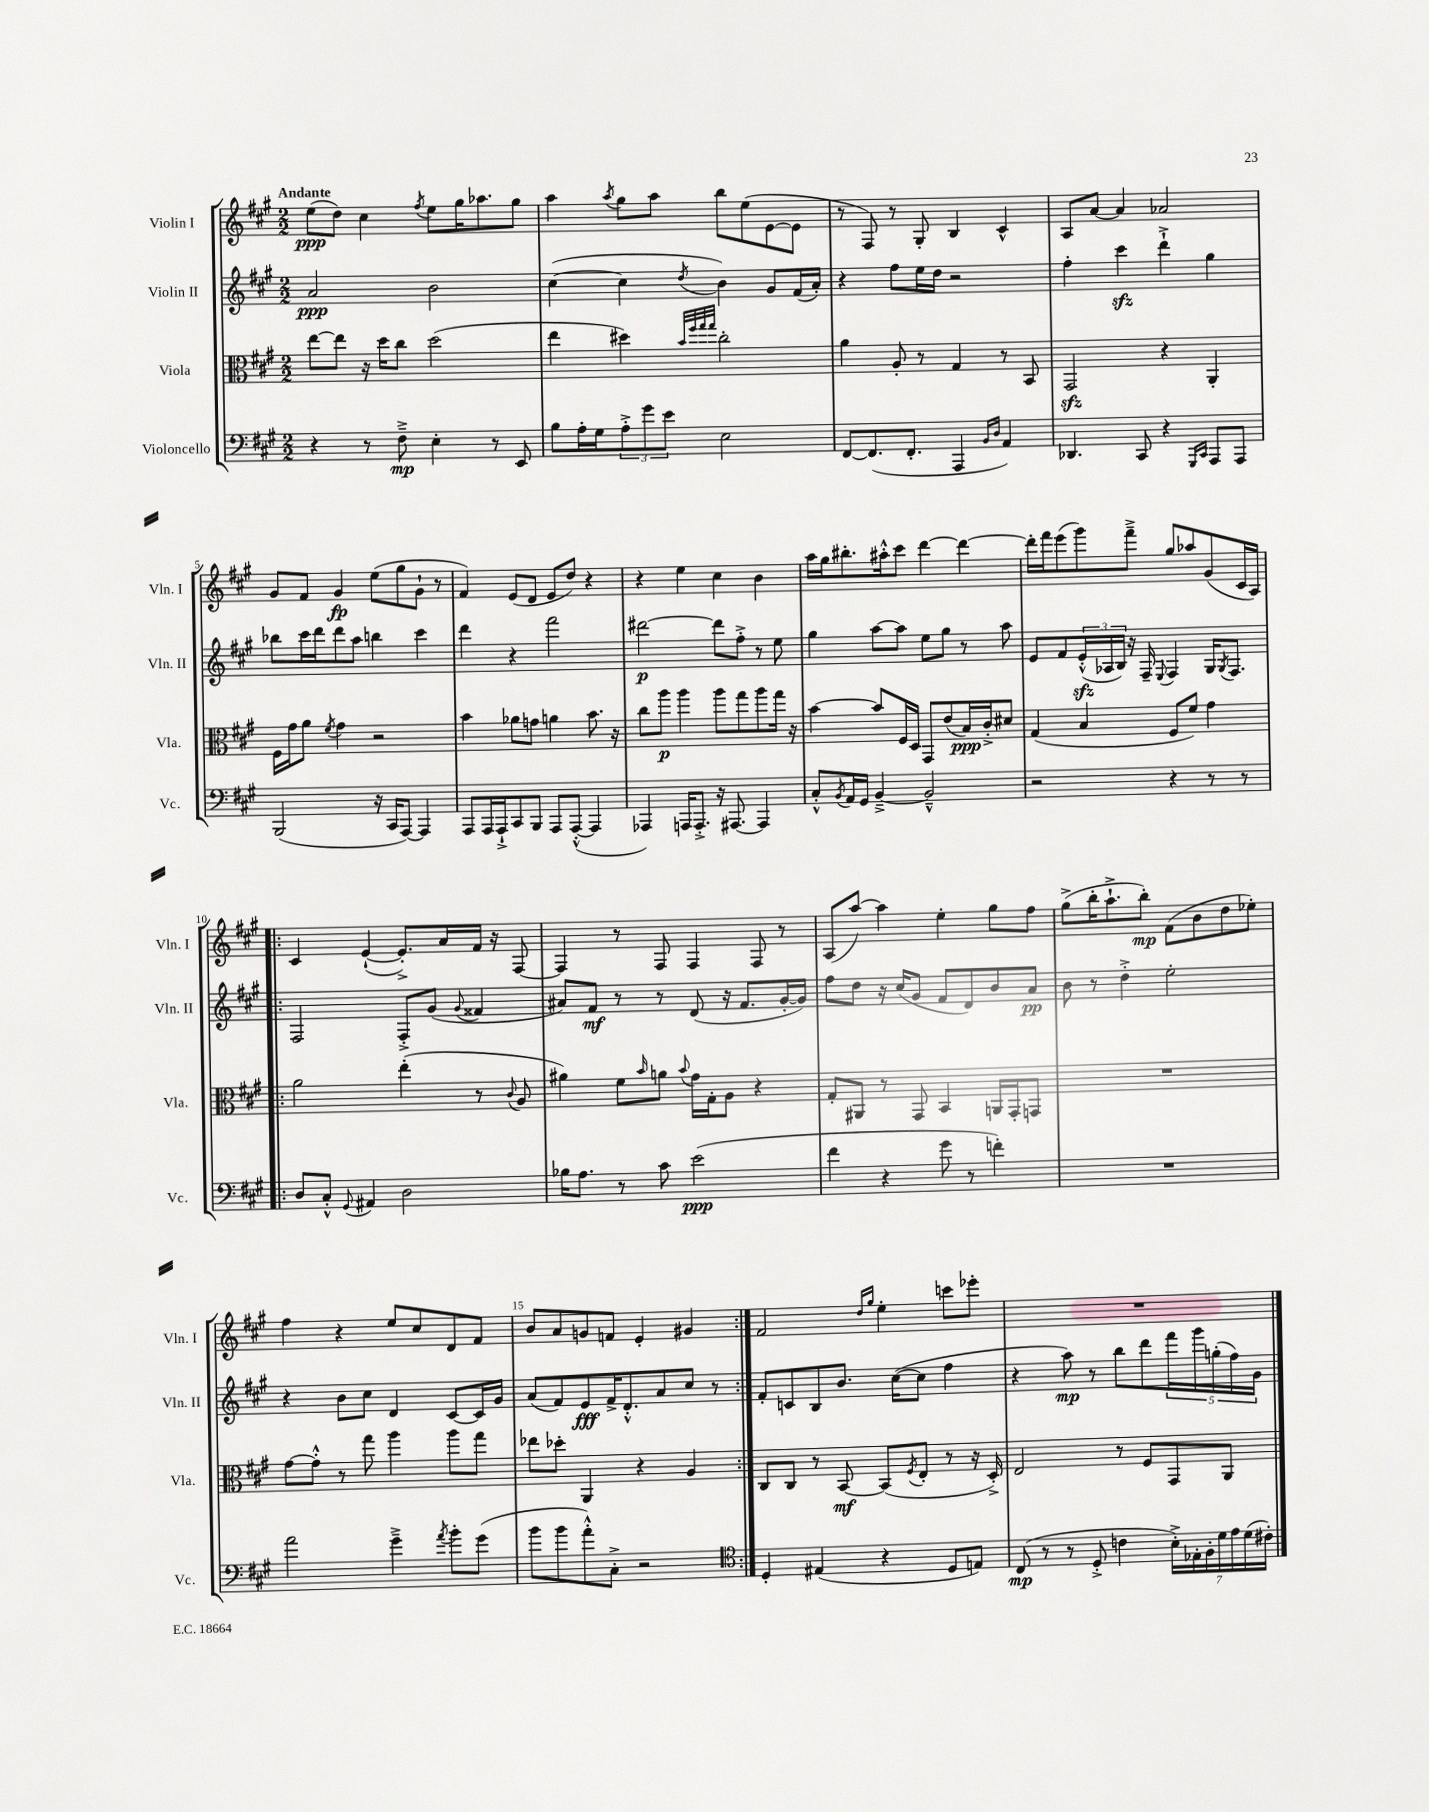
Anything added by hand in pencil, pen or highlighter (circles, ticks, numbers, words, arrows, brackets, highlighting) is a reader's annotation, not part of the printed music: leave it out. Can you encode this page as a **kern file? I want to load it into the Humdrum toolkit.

**kern	**dynam	**kern	**dynam	**kern	**dynam	**kern	**dynam
*part4	*part4	*part3	*part3	*part2	*part2	*part1	*part1
*staff4	*staff4	*staff3	*staff3	*staff2	*staff2	*staff1	*staff1
*I"Violoncello	*	*I"Viola	*	*I"Violin II	*	*I"Violin I	*
*I'Vc.	*	*I'Vla.	*	*I'Vln. II	*	*I'Vln. I	*
*clefF4	*	*clefC3	*	*clefG2	*	*clefG2	*
*k[f#c#g#]	*	*k[f#c#g#]	*	*k[f#c#g#]	*	*k[f#c#g#]	*
*M2/2	*	*M2/2	*	*M2/2	*	*M2/2	*
=1	=1	=1	=1	=1	=1	=1	=1
!	!	!	!	!	!	!LO:TX:a:B:t=Andante	!
4r	.	[8ee\L	.	2a/	ppp	(8ee\L	ppp
.	.	8ee\J]	.	.	.	8dd\J)	.
8r	.	16r	.	.	.	4cc#\	.
.	.	16dd\KL	.	.	.	.	.
8F#~^\	mp	8cc#\J	.	.	.	.	.
.	.	.	.	.	.	8qff#/	.
4E'\	.	(2dd\	.	2b\	.	8ee\L	.
.	.	.	.	.	.	16gg#\K	.
.	.	.	.	.	.	8.aa-X\	.
8r	.	.	.	.	.	.	.
8EE/	.	.	.	.	.	8gg#\J	.
=2	=2	=2	=2	=2	=2	=2	=2
8B\L	.	4ee\	.	([4cc#\	.	4aa\	.
16A'\L	.	.	.	.	.	.	.
16G#\J	.	.	.	.	.	.	.
.	.	.	.	.	.	8qaa/	.
12A'^\	.	4dd#X\)	.	4cc#\]	.	8gg#\L	.
12g#\	.	.	.	.	.	.	.
.	.	.	.	.	.	8aa\J	.
12e\J	.	.	.	.	.	.	.
.	.	32qqb/LLL	.	.	.	.	.
.	.	32qqff#/	.	.	.	.	.
.	.	32qqgg#/	.	.	.	.	.
.	.	32qqgg#/JJJ	.	8qdd/	.	.	.
2E\	.	2cc#'\	.	4b\)	.	8bb\L	.
.	.	.	.	.	.	(8ee\	.
.	.	.	.	8g#/L	.	[8e\	.
.	.	.	.	(16f#/L	.	8e\J]	.
.	.	.	.	16a'/JJ)	.	.	.
=3	=3	=3	=3	=3	=3	=3	=3
[8FF#/L	.	4a\	.	4r	.	8r	.
(8.FF#/]	.	.	.	.	.	8F#/)	.
.	.	8A'/	.	8ff#\L	.	8r	.
8.FF#'/J	.	.	.	.	.	.	.
.	.	8r	.	16ee\L	.	8G#'/	.
.	.	.	.	16dd\JJ	.	.	.
4AAA/	.	4G#/	.	2r	.	4B/	.
16qqBB/LL	.	.	.	.	.	.	.
16qqD/JJ	.	.	.	.	.	.	.
4AA/)	.	8r	.	.	.	4c#^^/	.
.	.	8BB/	.	.	.	.	.
=4	=4	=4	=4	=4	=4	=4	=4
4.DD-X/	.	2GG#zz/	.	4ff#'\	.	8A/L	.
.	.	.	.	.	.	[8a/J	.
.	.	.	.	4ccc#zz\	.	4a/]	.
8CC#/	.	.	.	.	.	.	.
4r	.	4r	.	4ddd`^\	.	2a-X/	.
16qqGGG#/LL	.	.	.	.	.	.	.
16qqCC#/JJ	.	.	.	.	.	.	.
8AAA/L	.	4AA'/	.	4gg#\	.	.	.
8AAA/J	.	.	.	.	.	.	.
!!LO:LB:g=z
=5	=5	=5	=5	=5	=5	=5	=5
(2BBB/	.	16F#\LL	.	8bb-X\L	.	8g#/L	.
.	.	16g#\J	.	.	.	.	.
.	.	8a\J	.	16ccc#\L	.	8f#/J	.
.	.	.	.	16ddd\J	.	.	.
.	.	8qf#/	.	.	.	.	.
.	.	4g#\	.	8ddd\	.	4g#/	fp
.	.	.	.	8aa\J	.	.	.
16r	.	2r	.	4bbn\	.	(8ee\L	.
16CC#/KL	.	.	.	.	.	.	.
[8AAA/J)	.	.	.	.	.	8gg#\	.
4AAA/]	.	.	.	4ccc#\	.	8g#`\J	.
.	.	.	.	.	.	8r	.
=6	=6	=6	=6	=6	=6	=6	=6
8AAA/L	.	4b\	.	4ddd\	.	4f#/)	.
16AAA/L	.	.	.	.	.	.	.
16AAA`^/J	.	.	.	.	.	.	.
8CC#/	.	8a-X\L	.	4r	.	(8e/L	.
8BBB/J	.	8gn\J	.	.	.	8d/J	.
8AAA/L	.	4an\	.	2fff#\	.	8e/L	.
([8AAA'^^/J	.	.	.	.	.	8dd/J)	.
4AAA/]	.	8.b\	.	.	.	4r	.
.	.	16r	.	.	.	.	.
=7	=7	=7	=7	=7	=7	=7	=7
4AAA-X/)	.	8cc#\L	.	[2ddd#X\	p	4r	.
.	.	8aa\J	p	.	.	.	.
16AAAn/KL	.	4aa\	.	.	.	4ee\	.
8.AAA'^/J	.	.	.	.	.	.	.
16r	.	8aa\L	.	8ddd#\L]	.	4cc#\	.
[8.AAA#X/	.	.	.	.	.	.	.
.	.	8gg#\	.	8ff#'^\J	.	.	.
4AAA#/]	.	8aa\	.	8r	.	4b\	.
.	.	16gg#\Jk	.	8ee\	.	.	.
.	.	16r	.	.	.	.	.
=8	=8	=8	=8	=8	=8	=8	=8
8C#'^^/L	.	[4b\	.	4gg#\	.	16aa\LL	.
.	.	.	.	.	.	16gg#\J	.
8qBB/	.	.	.	.	.	.	.
16AA/L	.	.	.	.	.	8.bb#X'\	.
16GG#/JJ	.	.	.	.	.	.	.
[4BB~^/	.	8b/L]	.	[8aa\L	.	.	.
.	.	.	.	.	.	16aa#X'^^\k	.
.	.	16F#/L	.	8aa\J]	.	8ccc#\J	.
.	.	16D/JJ	.	.	.	.	.
2BB~^^/]	.	8GG#/L	.	8ee\L	.	[4ddd\	.
.	.	(8e/	.	8gg#\J	.	.	.
.	.	16B/L)	ppp	8r	.	4ddd\_	.
.	.	16c#'^/J	.	.	.	.	.
.	.	8d#X/J	.	8aa\	.	.	.
=9	=9	=9	=9	=9	=9	=9	=9
2r	.	(4G#/	.	8e/L	.	16ddd'\LL]	.
.	.	.	.	.	.	16fff#\J	.
.	.	.	.	8f#/	.	(8eee\	.
.	.	4B/	.	(24ezz'^^/L	.	8ggg#\)	.
.	.	.	.	24A-X/	.	.	.
.	.	.	.	24B/JJ)	.	.	.
.	.	.	.	16r	.	8fff#~^\J	.
.	.	.	.	16F#~/	.	.	.
.	.	.	.	8qqE/	.	.	.
4r	.	8F#/L	.	4F#/	.	8gg#/L	.
.	.	8f#/J)	.	.	.	8aa-X/	.
8r	.	4g#\	.	16G#/KL	.	(8g#/	.
.	.	.	.	8qG#/	.	.	.
.	.	.	.	8.F#/J	.	.	.
8r	.	.	.	.	.	16c#/L	.
.	.	.	.	.	.	16A/JJ)	.
!!LO:LB:g=z
=10!|:	=10!|:	=10!|:	=10!|:	=10!|:	=10!|:	=10!|:	=10!|:
8D/L	.	2a\	.	2F#/	.	4c#/	.
8C#'^^/J	.	.	.	.	.	.	.
8qqGG#/	.	.	.	.	.	.	.
4AA#X/	.	.	.	.	.	([4e`/	.
2D\	.	(4ee'\	.	8F#'^/L	.	8.e'^/L])	.
.	.	.	.	(8g#/J	.	.	.
.	.	.	.	.	.	16a/L	.
.	.	.	.	8qqg#/	.	.	.
.	.	8r	.	4f##X/	.	16f#/JJ	.
.	.	.	.	.	.	16r	.
.	.	8qqc#/	.	.	.	.	.
.	.	8A/	.	.	.	[8F#/	.
=11	=11	=11	=11	=11	=11	=11	=11
16B-X\KL	.	4a#X\)	.	8a#X/L)	.	4F#/]	.
8.A\J	.	.	.	.	.	.	.
.	.	.	.	8f#/J	mf	.	.
8r	.	8f#\L	.	8r	.	8r	.
.	.	16qqb/	.	.	.	.	.
8c#\	.	8an\J	.	8r	.	8F#/	.
.	.	8qqb/	.	.	.	.	.
(2e\	ppp	16g#\LL	.	(8d/	.	4F#/	.
.	.	16G#'\J	.	.	.	.	.
.	.	8A\J	.	16r	.	.	.
.	.	.	.	8.f#/L	.	.	.
.	.	4r	.	.	.	8F#/	.
.	.	.	.	[16g#'/L	.	8r	.
.	.	.	.	16g#/JJ])	.	.	.
=12	=12	=12	=12	=12	=12	=12	=12
4f#\	.	8G#'/L	.	8ff#\L	.	(8A/L	.
.	.	8AA#X/J	.	8dd\J	.	[8aa/J)	.
4r	.	8r	.	16r	.	4aa\]	.
.	.	.	.	(16cc#/KL	.	.	.
.	.	8GG#/	.	8g#/J	.	.	.
8g#\	.	4BB/	.	8f#/L	.	4ee'\	.
8r	.	.	.	8d/)	.	.	.
4fn'\)	.	16AAn/LL	.	8b/	.	8gg#\L	.
.	.	16GG#'/J	.	.	.	.	.
.	.	8GGn/J	.	8a/J	pp	8ff#\J	.
=13	=13	=13	=13	=13	=13	=13	=13
1r	.	1r	.	8b\	.	(8gg#^\L	.
.	.	.	.	8r	.	16bb'\K	.
.	.	.	.	.	.	8.aa`^\	.
.	.	.	.	4dd'^\	.	.	.
.	.	.	.	.	.	8bb'\J)	mp
.	.	.	.	2ee'\	.	(8f#\L	.
.	.	.	.	.	.	8b\	.
.	.	.	.	.	.	8dd\	.
.	.	.	.	.	.	8ee-X'\J)	.
!!LO:LB:g=z
=14	=14	=14	=14	=14	=14	=14	=14
2a\	.	[8g#\L	.	4r	.	4ff#\	.
.	.	8g#'^^\J]	.	.	.	.	.
.	.	8r	.	8b\L	.	4r	.
.	.	8gg#\	.	8cc#\J	.	.	.
4g#~^\	.	4aa\	.	4d/	.	8ee/L	.
.	.	.	.	.	.	8cc#/	.
8qa/	.	.	.	.	.	.	.
8b'\L	.	8aa\L	.	[8c#/L	.	8d/	.
(8g#\J	.	8gg#\J	.	16c#/L]	.	8f#/J	.
.	.	.	.	16g#/JJ	.	.	.
=15	=15	=15	=15	=15	=15	=15	=15
8b\L	.	8ee-X\L	.	(8a/L	.	8b/L	.
8b\	.	8dd-X'\J	.	8f#/)	.	8a/	.
8a'^^\)	.	4AA/	.	8e/	fff	8gn/	.
8C#'^\J	.	.	.	16f#^/K	.	8fn/J	.
.	.	.	.	8.d'^^/	.	.	.
2r	.	4r	.	.	.	4e'/	.
.	.	.	.	8a/	.	.	.
.	.	4A/	.	8cc#/J	.	4g#X/	.
.	.	.	.	8r	.	.	.
=16:|!	=16:|!	=16:|!	=16:|!	=16:|!	=16:|!	=16:|!	=16:|!
*clefC4	*	*	*	*	*	*	*
4D'/	.	8C#/L	.	8f#'/L	.	2f#/	.
.	.	8C#/J	.	8cn/	.	.	.
(4E#X/	.	8r	.	8B/	.	.	.
.	.	[8BB/	mf	8.b/J	.	.	.
.	.	.	.	.	.	16qqdd/LL	.
.	.	.	.	.	.	16qqgg#/JJ	.
4r	.	(8BB/L]	.	.	.	4ee'\	.
.	.	.	.	([16cc#\KL	.	.	.
.	.	8qF#/	.	.	.	.	.
.	.	8E'/J	.	8cc#\J]	.	.	.
8D/L	.	8r	.	4ff#\	.	8cccn\L	.
8En/J)	.	16r	.	.	.	8eee-X'\J	.
.	.	16D'^/)	.	.	.	.	.
=17	=17	=17	=17	=17	=17	=17	=17
(8C#/	mp	2E/	.	4r	.	1r	.
8r	.	.	.	.	.	.	.
8r	.	.	.	8aa\)	mp	.	.
8D'^/	.	.	.	8r	.	.	.
4cn\	.	8r	.	8bb\L	.	.	.
.	.	8F#/L	.	8ddd\	.	.	.
28B'^\LL)	.	8GG#/	.	20fff#\L	.	.	.
28E-X'\	.	.	.	.	.	.	.
.	.	.	.	20ggg#\	.	.	.
28F#'\	.	.	.	.	.	.	.
.	.	.	.	(20ggn'\	.	.	.
28d\	.	.	.	.	.	.	.
.	.	8AA/J	.	.	.	.	.
28e\	.	.	.	.	.	.	.
.	.	.	.	20ff#\)	.	.	.
(28d\	.	.	.	.	.	.	.
.	.	.	.	20g#\JJ	.	.	.
28c#X'\JJ)	.	.	.	.	.	.	.
==	==	==	==	==	==	==	==
*-	*-	*-	*-	*-	*-	*-	*-
